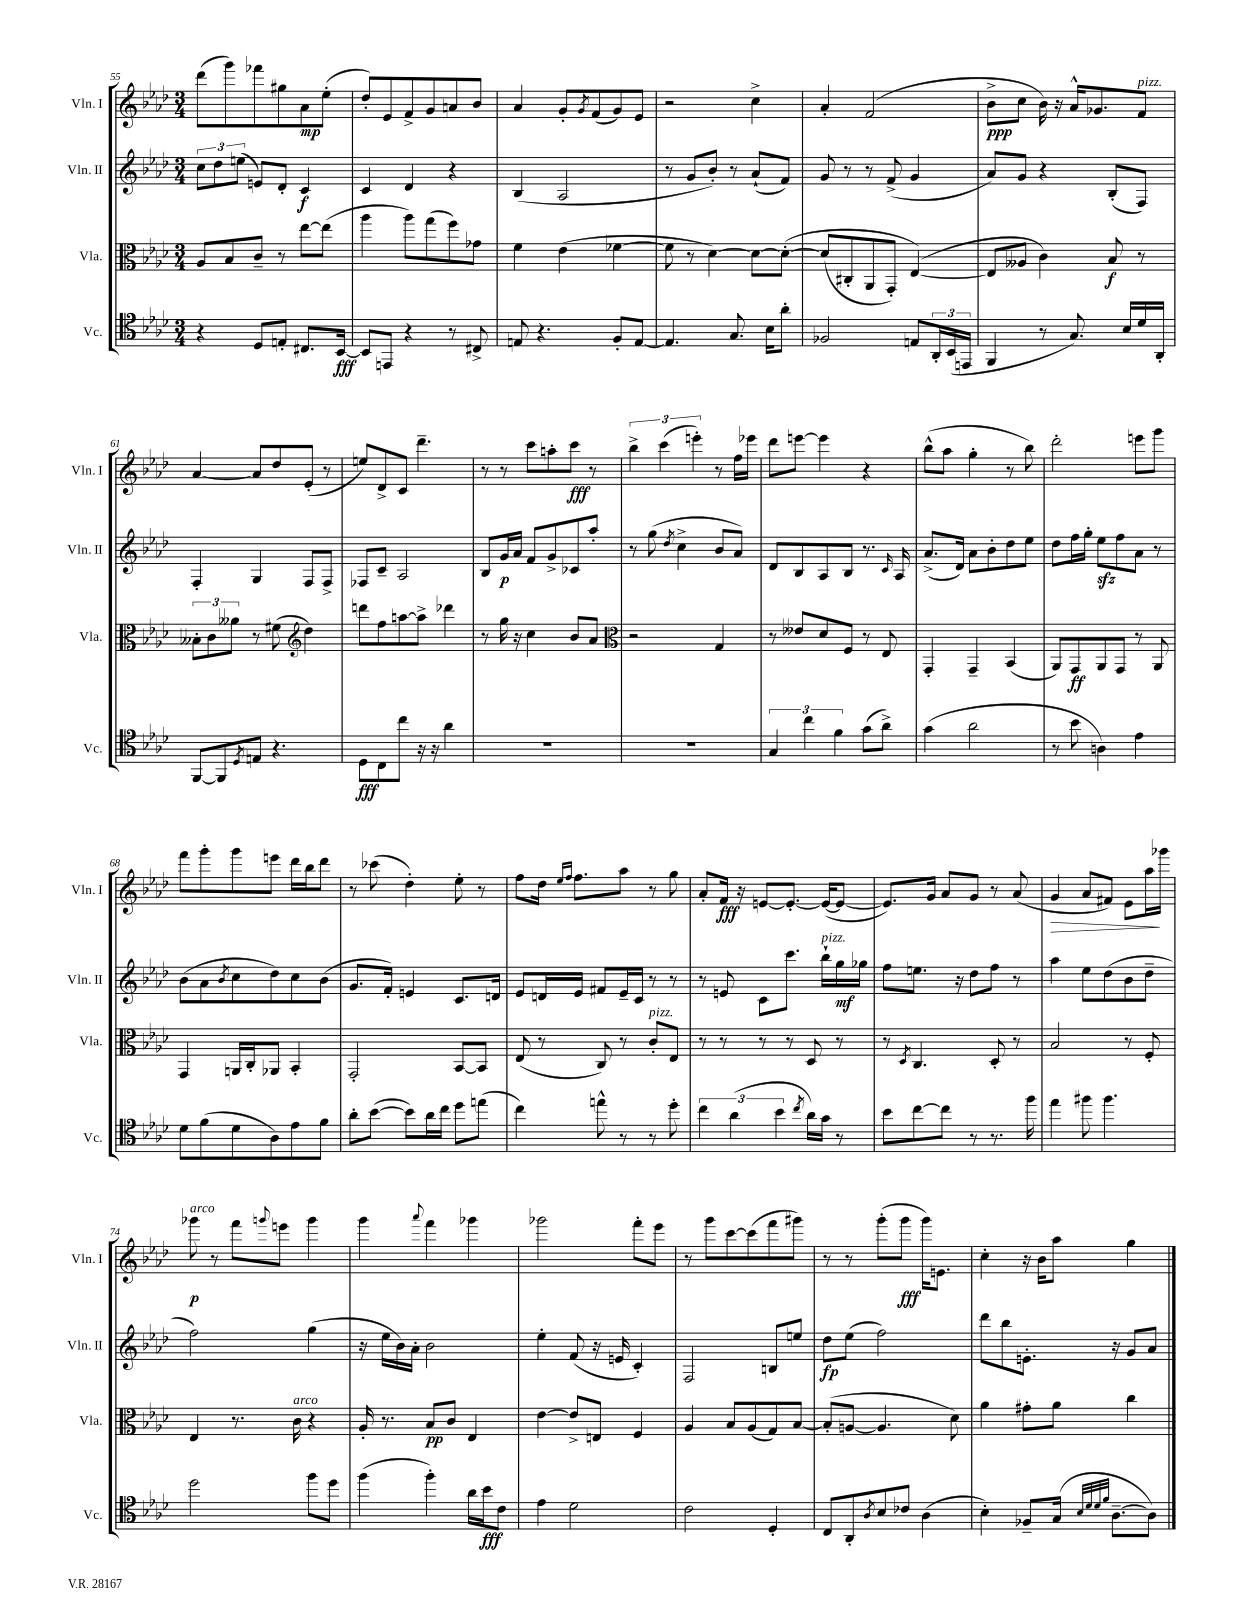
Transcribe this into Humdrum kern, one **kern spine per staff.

**kern	**dynam	**kern	**dynam	**kern	**dynam	**kern	**dynam
*part4	*part4	*part3	*part3	*part2	*part2	*part1	*part1
*staff4	*staff4	*staff3	*staff3	*staff2	*staff2	*staff1	*staff1
*I"Vc.	*	*I"Vla.	*	*I"Vln. II	*	*I"Vln. I	*
*I'Vc.	*	*I'Vla.	*	*I'Vln. II	*	*I'Vln. I	*
*clefC4	*	*clefC3	*	*clefG2	*	*clefG2	*
*k[b-e-a-d-]	*	*k[b-e-a-d-]	*	*k[b-e-a-d-]	*	*k[b-e-a-d-]	*
*M3/4	*	*M3/4	*	*M3/4	*	*M3/4	*
=55	=55	=55	=55	=55	=55	=55	=55
4r	.	8A-/L	.	12cc\L	.	(8ddd-\L	.
.	.	.	.	12dd-\	.	.	.
.	.	8B-/	.	.	.	8ggg\)	.
.	.	.	.	(12een\J	.	.	.
8D-/L	.	8c~/J	.	8en/L)	.	8fff-X\	.
8En'/J	.	8r	.	8d-'/J	.	8gg#X\	.
8.C#X/L	.	[8ee-\L	.	4c/	f	8a-\	mp
.	.	(8ee-\J]	.	.	.	(8ee-'\J	.
[16BB-/Jk	fff	.	.	.	.	.	.
=56	=56	=56	=56	=56	=56	=56	=56
8BB-/L]	.	4aa-\	.	4c/	.	8dd-'/L)	.
8EEn/J	.	.	.	.	.	8e-/	.
4r	.	8aa-\L)	.	4d-/	.	8f^/	.
.	.	(8gg\	.	.	.	8g/	.
8r	.	8ff\)	.	4r	.	8an/	.
8C#X^/	.	8g-X\J	.	.	.	8b-/J	.
=57	=57	=57	=57	=57	=57	=57	=57
8En/	.	4f\	.	(4B-/	.	4a-/	.
4.r	.	.	.	.	.	.	.
.	.	(4e-\	.	2A-/	.	8g'/L	.
.	.	.	.	.	.	8qg/	.
.	.	.	.	.	.	(8f/	.
8F'/L	.	[4f-X\	.	.	.	8g/)	.
[8E/J	.	.	.	.	.	8e-/J	.
=58	=58	=58	=58	=58	=58	=58	=58
4.E/]	.	8f-\]	.	8r	.	2r	.
.	.	8r	.	8g/L	.	.	.
.	.	[4d-\)	.	8b-'/J)	.	.	.
8.G/	.	.	.	8r	.	.	.
.	.	8d-\L_	.	(8a-`/L	.	4cc^\	.
16B-\KL	.	.	.	.	.	.	.
8a-'\J	.	(8d-'\J_	.	8f/J)	.	.	.
=59	=59	=59	=59	=59	=59	=59	=59
2F-X/	.	(8d-/L]	.	8g/	.	4a-'/	.
.	.	8C#X'/	.	8r	.	.	.
.	.	8AA-/	.	8r	.	(2f/	.
.	.	8GG'/J)	.	(8f^/	.	.	.
8En/L	.	([4E-/)	.	4g/	.	.	.
24AA-'/L	.	.	.	.	.	.	.
(24BB-/	.	.	.	.	.	.	.
24EEn/JJ	.	.	.	.	.	.	.
=60	=60	=60	=60	=60	=60	=60	=60
4FF/	.	8E-/L]	.	8a-/L)	.	8b-^\L	ppp
.	.	8A--X/J	.	8g/J	.	8cc\J	.
8r	.	4c\)	.	4r	.	16b-\)	.
.	.	.	.	.	.	16r	.
8.G/)	.	.	.	.	.	16a-^^/KL	.
.	.	.	.	.	.	8.g-X/	.
.	.	8B-/	f	(8B-'/L	.	.	.
16B-/LL	.	.	.	.	.	.	.
!	!	!	!	!	!	!LO:TX:a:i:t=pizz.	!
16d-/	.	8r	.	8F/J)	.	8f/J	.
16AA-'/JJ	.	.	.	.	.	.	.
!!LO:LB:g=z
=61	=61	=61	=61	=61	=61	=61	=61
[8FF/L	.	12B--X'\L	.	4F'/	.	[4a-/	.
.	.	12c\	.	.	.	.	.
8FF/]	.	.	.	.	.	.	.
.	.	12a--X\J	.	.	.	.	.
8qD-/	.	.	.	.	.	.	.
8En/J	.	8r	.	4G/	.	8a-/L]	.
4.r	.	(8f#X\	.	.	.	8dd-/	.
*	*	*clefG2	*	*	*	*	*
.	.	4dd-\)	.	8F/L	.	(8e-'/J	.
.	.	.	.	8F^/J	.	8r	.
=62	=62	=62	=62	=62	=62	=62	=62
8D-\L	fff	8dddn\L	.	8F-X/L	.	8een/L)	.
8C\	.	8ff\	.	8c~/J	.	8d-^/	.
8cc\J	.	[8aan\	.	2A-/	.	8c/J	.
16r	.	8aa^\J]	.	.	.	4.ddd-~\	.
16r	.	.	.	.	.	.	.
4a-\	.	4ddd-X\	.	.	.	.	.
=63	=63	=63	=63	=63	=63	=63	=63
2.r	.	8r	.	8B-/L	.	8r	.
.	.	16gg\	.	16g/L	p	8r	.
.	.	16r	.	16a-/JJ	.	.	.
.	.	4cc\	.	8f/L	.	8ccc\L	.
.	.	.	.	8g^/	.	8aan'\	.
.	.	8b-/L	.	8c-X/	.	8ccc\J	fff
.	.	8a-/J	.	8aa-'/J	.	8r	.
=64	=64	=64	=64	=64	=64	=64	=64
*	*	*clefC3	*	*	*	*	*
2.r	.	2r	.	8r	.	6bb-^\	.
.	.	.	.	(8gg\	.	.	.
.	.	.	.	.	.	(6ccc\	.
.	.	.	.	8qdd-/	.	.	.
.	.	.	.	4cc^\	.	.	.
.	.	.	.	.	.	6eeen'\)	.
.	.	4G/	.	8b-/L	.	8r	.
.	.	.	.	8a-/J)	.	16ff\LL	.
.	.	.	.	.	.	16eee-X\JJ	.
=65	=65	=65	=65	=65	=65	=65	=65
6G/	.	8r	.	8d-/L	.	8ddd-\L	.
.	.	8e--X/L	.	8B-/	.	[8eeen\J	.
6cc\	.	.	.	.	.	.	.
.	.	8d-/	.	8A-/	.	4eee\]	.
6f\	.	.	.	.	.	.	.
.	.	8F/J	.	8B-/J	.	.	.
(8g\L	.	8r	.	8.r	.	4r	.
8a-^\J)	.	8E-/	.	.	.	.	.
.	.	.	.	16qqc/	.	.	.
.	.	.	.	16A-/	.	.	.
=66	=66	=66	=66	=66	=66	=66	=66
(4g\	.	4GG'/	.	(8.a-^/L	.	(8bb-^^\L	.
.	.	.	.	.	.	8aa-\J	.
.	.	.	.	16d-/Jk)	.	.	.
2a-\	.	4GG~/	.	8a-\L	.	4gg'\	.
.	.	.	.	8b-'\	.	.	.
.	.	(4BB-/	.	8dd-\	.	8r	.
.	.	.	.	8ee-\J	.	8bb-\)	.
=67	=67	=67	=67	=67	=67	=67	=67
8r	.	8AA-/L)	.	8dd-\L	.	2ddd-'\	.
8b-\	.	8GG/	ff	16ff\L	.	.	.
.	.	.	.	16gg'\JJ	.	.	.
4An\)	.	8AA-/	.	8ee-zz\L	.	.	.
.	.	8GG/J	.	8ff\	.	.	.
4e-\	.	8r	.	8a-\J	.	8eeen\L	.
.	.	8AA-/	.	8r	.	8ggg\J	.
!!LO:LB:g=z
=68	=68	=68	=68	=68	=68	=68	=68
8d-\L	.	4GG/	.	(8b-\L	.	8fff\L	.
(8f\	.	.	.	8a-\	.	8ggg'\	.
.	.	.	.	8qb-/	.	.	.
8d-\	.	16AAn/LL	.	8cc\	.	8ggg\	.
.	.	16C'/J	.	.	.	.	.
8A-\)	.	8AA-X/J	.	8dd-\)	.	8eeen\J	.
8e-\	.	4BB-'/	.	8cc\	.	16ddd-\LL	.
.	.	.	.	.	.	16bb-\J	.
8f\J	.	.	.	(8b-\J	.	8ddd-\J	.
=69	=69	=69	=69	=69	=69	=69	=69
8a-'\L	.	2GG'/	.	8.g/L	.	8r	.
([8b-\J	.	.	.	.	.	(8ccc-X\	.
.	.	.	.	16f'/Jk)	.	.	.
8b-\L])	.	.	.	4en/	.	4dd-'\)	.
16a-\L	.	.	.	.	.	.	.
16cc\JJ	.	.	.	.	.	.	.
8dd-\L	.	[8BB-/L	.	8.c/L	.	8ee-'\	.
(8een\J	.	8BB-/J]	.	.	.	8r	.
.	.	.	.	16dn/Jk	.	.	.
=70	=70	=70	=70	=70	=70	=70	=70
4cc\)	.	(8E-/	.	8e-/L	.	8ff\L	.
.	.	8r	.	16dn/L	.	16dd-\Jk	.
.	.	.	.	.	.	16qqee-/LL	.
.	.	.	.	.	.	16qqff/JJ	.
.	.	.	.	16e-/JJ	.	8.ff\L	.
8een^^\	.	8C/)	.	8f#X/L	.	.	.
8r	.	8r	.	16e-~/L	.	8aa-\J	.
.	.	.	.	16c/JJ	.	.	.
!	!	!LO:TX:a:i:t=pizz.	!	!	!	!	!
8r	.	8c'/L	.	8r	.	8r	.
8dd-'\	.	8E-/J	.	8r	.	8gg\	.
=71	=71	=71	=71	=71	=71	=71	=71
6cc\	.	8r	.	8r	.	8a-'/L	.
.	.	8r	.	8en/	.	16f/Jk	fff
(6a-\	.	.	.	.	.	.	.
.	.	.	.	.	.	16r	.
.	.	8r	.	8c\L	.	[8en/L	.
6b-\	.	.	.	.	.	.	.
.	.	8r	.	8.ccc\J	.	8.e'/J_	.
8qcc/	.	.	.	.	.	.	.
16a-\LL)	.	8D-/	.	.	.	.	.
!	!	!	!	!LO:TX:a:i:t=pizz.	!	!	!
16g\JJ	.	.	.	16bb-`\LL	.	(16e/KL_	.
8r	.	8r	.	16gg\	mf	8e/J_	.
.	.	.	.	16gg-X\JJ	.	.	.
=72	=72	=72	=72	=72	=72	=72	=72
8b-\L	.	8r	.	8ff\L	.	8.e/L])	.
.	.	8qD-/	.	.	.	.	.
[8cc\	.	4.C/	.	8.een\J	.	.	.
.	.	.	.	.	.	16g/Jk	.
8cc\J]	.	.	.	.	.	8a-/L	.
.	.	.	.	16r	.	.	.
8r	.	.	.	8dd-\L	.	8g/J	.
8.r	.	8D-'/	.	8ff\J	.	8r	.
.	.	8r	.	8r	.	(8a-/	.
16ff\	.	.	.	.	.	.	.
=73	=73	=73	=73	=73	=73	=73	=73
!	!	!	!	!	!	!	!LO:HP:b
4ee-\	.	2B-/	.	4aa-\	.	4g/	>
8ff#X\	.	.	.	8ee-\L	.	8a-/L	.
4.ff#\	.	.	.	(8dd-\	.	8f#X/J)	.
.	.	8r	.	8b-\	.	8e-\L	.
.	.	8F'/	.	8dd-~\J	.	16aa-\L	.
.	.	.	.	.	.	16ggg-X\JJ	]
!!LO:LB:g=z
=74	=74	=74	=74	=74	=74	=74	=74
!	!	!	!	!	!	!LO:TX:a:i:t=arco	!
2dd-\	.	4E-/	.	2ff\)	.	8ggg-X\	p
.	.	.	.	.	.	8r	.
.	.	8.r	.	.	.	8fff\L	.
.	.	.	.	.	.	8qqgggn/	.
.	.	.	.	.	.	8eeen\J	.
!	!	!LO:TX:a:i:t=arco	!	!	!	!	!
.	.	16c\	.	.	.	.	.
8ff\L	.	4r	.	(4gg\	.	4ggg\	.
8dd-\J	.	.	.	.	.	.	.
=75	=75	=75	=75	=75	=75	=75	=75
(4ff\	.	16A-'/	.	16r	.	4ggg\	.
.	.	8.r	.	16ee-\LL	.	.	.
.	.	.	.	16b-\)	.	.	.
.	.	.	.	16a-'\JJ	.	.	.
.	.	.	.	.	.	8qqaaa-/	.
4ff'\)	.	8B-/L	pp	2b-\	.	4fff\	.
.	.	8c/J	.	.	.	.	.
16a-\LL	.	4E-/	.	.	.	4ggg-X\	.
16b-\J	fff	.	.	.	.	.	.
8c\J	.	.	.	.	.	.	.
=76	=76	=76	=76	=76	=76	=76	=76
4e-\	.	[4e-\	.	4ee-'\	.	2ggg-X\	.
2d-\	.	8e-^/L]	.	(8f/	.	.	.
.	.	8En/J	.	16r	.	.	.
.	.	.	.	16en/	.	.	.
.	.	4F/	.	4c'/)	.	8fff'\L	.
.	.	.	.	.	.	8eee-\J	.
=77	=77	=77	=77	=77	=77	=77	=77
2c\	.	4A-/	.	2F/	.	8r	.
.	.	.	.	.	.	8ggg\L	.
.	.	8B-/L	.	.	.	[8ccc\	.
.	.	(8A-/	.	.	.	(8ccc\]	.
4D-'/	.	8G/)	.	8Bn/L	.	8fff\	.
.	.	[8B-/J	.	8een/J	.	8ggg#X\J)	.
=78	=78	=78	=78	=78	=78	=78	=78
8C/L	.	(8B-'/L]	.	8dd-\L	fp	8r	.
8AA-'/	.	[8An/J	.	(8ee-\J	.	8r	.
8qA-/	.	.	.	.	.	.	.
8B-/	.	4.A/]	.	2ff\)	.	(8ggg'\L	.
8c-X/J	.	.	.	.	.	8ggg\J	fff
(4A-\	.	.	.	.	.	16ggg\KL)	.
.	.	.	.	.	.	8.en\J	.
.	.	8d-\)	.	.	.	.	.
=79	=79	=79	=79	=79	=79	=79	=79
4B-'\)	.	4a-\	.	8ddd-\L	.	4cc'\	.
.	.	.	.	8bb-\	.	.	.
8F-X~/L	.	8g#X'\L	.	8.en'\J	.	16r	.
.	.	.	.	.	.	16b-\KL	.
(16G/Jk	.	8a-\J	.	.	.	8aa-\J	.
32qqB-/LLL	.	.	.	.	.	.	.
32qqd-/	.	.	.	.	.	.	.
32qqd-/	.	.	.	.	.	.	.
32qqf/JJJ	.	.	.	.	.	.	.
[8.A-~\L	.	.	.	16r	.	.	.
.	.	4cc\	.	8g/L	.	4gg\	.
8A-\J])	.	.	.	8a-/J	.	.	.
==	==	==	==	==	==	==	==
*-	*-	*-	*-	*-	*-	*-	*-
